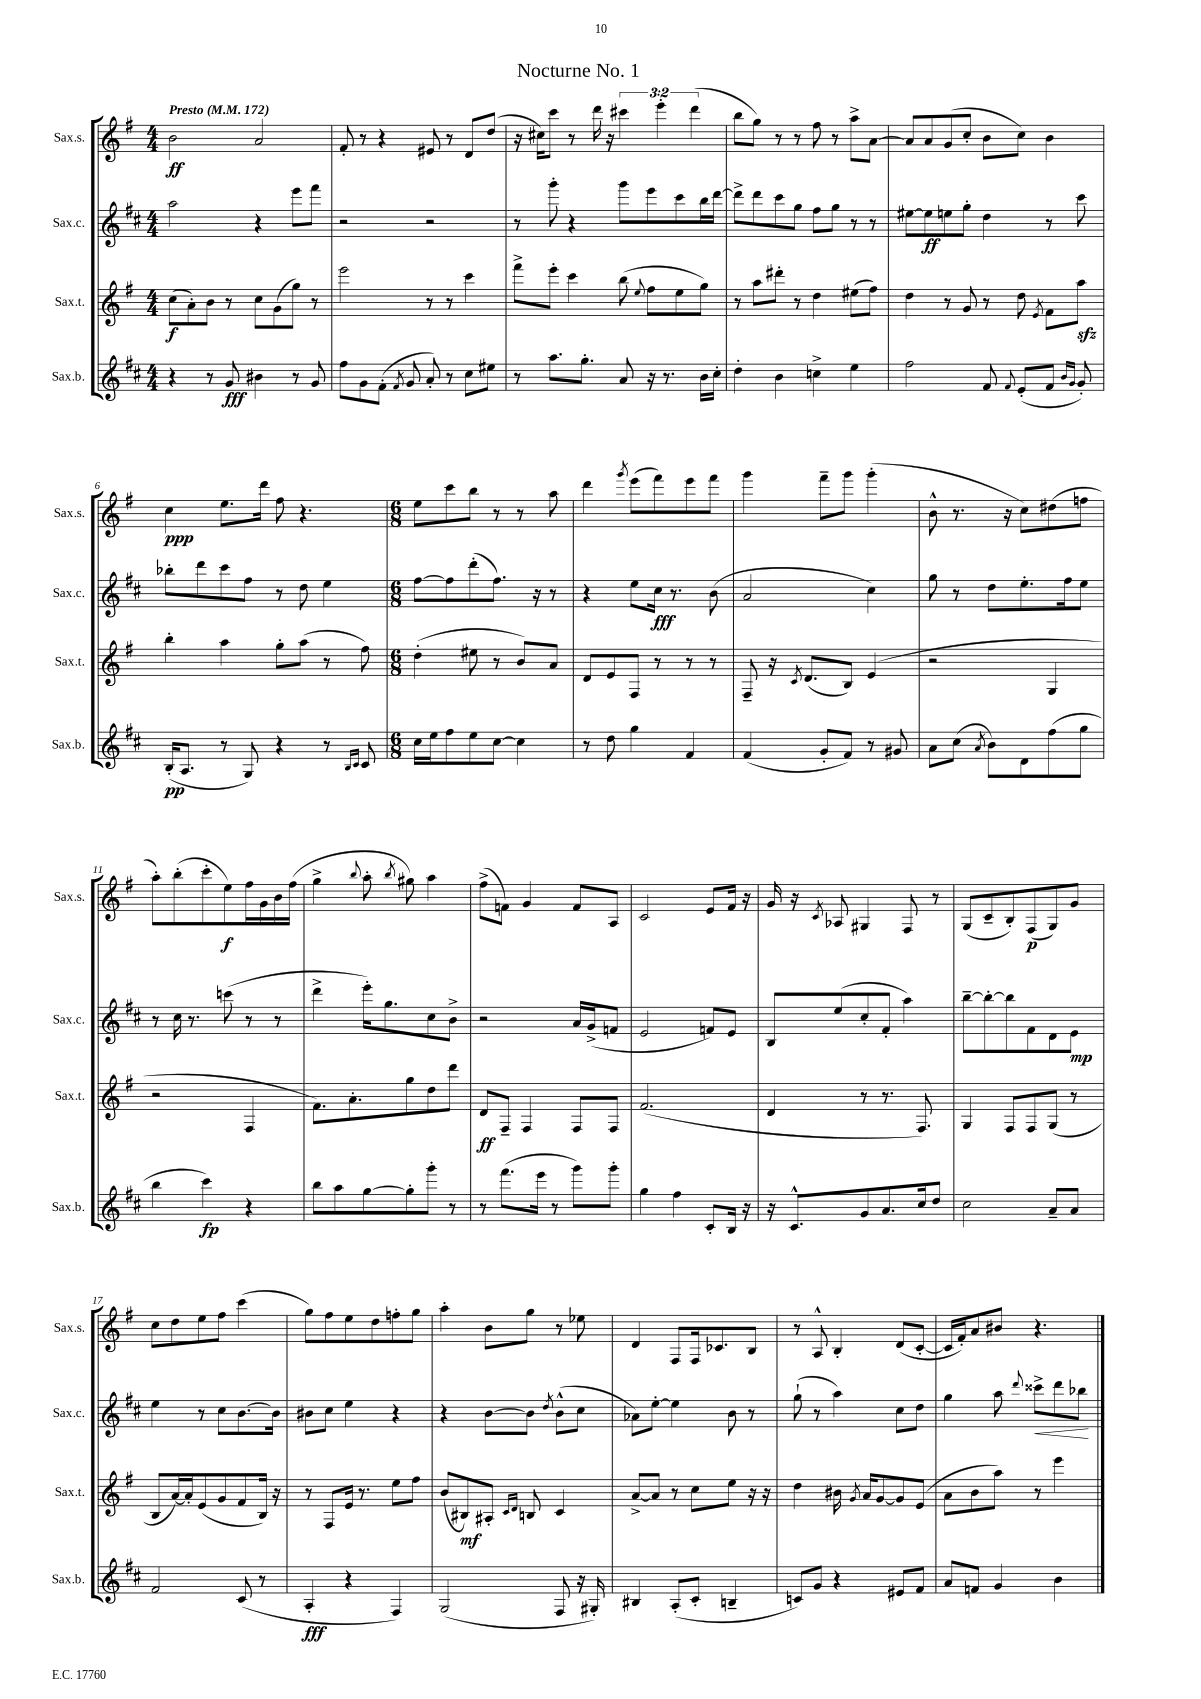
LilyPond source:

\header { title = "Nocturne No. 1" }
<<
\new StaffGroup <<
\new Staff = "s0" \with { instrumentName = "Sax.s." shortInstrumentName = "Sax.s." } {
    \clef treble \key g \major \numericTimeSignature \time 4/4 \override Staff.TupletNumber.text = #tuplet-number::calc-fraction-text \tempo "Presto" 4 = 172
    \autoBeamOff b'2\ff a'2 |
    fis'8-. r8 r4 eis'8 r8 d'8[ d''8]( |
    r16 cis''16[) c'''8] r8 d'''16 r16 \tuplet 3/2 { cis'''4 e'''4-. d'''4( } |
    b''8[ g''8]) r8 r8 fis''8 r8 a''8[-> a'8]~ |
    a'8[ a'8 g'8( c''8]-. b'8[ c''8]) b'4 |
    c''4\ppp e''8.[ d'''16] fis''8 r4. |
    \numericTimeSignature \time 6/8 e''8[ c'''8 b''8] r8 r8 a''8 |
    d'''4 \acciaccatura { g'''8 } e'''8[( fis'''8) e'''8 fis'''8] |
    g'''4 fis'''8[-- g'''8] g'''4-.( |
    b'8-^ r8. r16 c''8[) dis''8( f''8] |
    a''8[-.) b''8-.( c'''8-. e''8\f) fis''16 g'16 b'16 fis''16]( |
    g''4-> \appoggiatura { b''8 } a''8-. \acciaccatura { b''8 } gis''8) a''4 |
    fis''8[->( f'8]) g'4 f'8[ a8] |
    c'2 e'8[ fis'16] r16 |
    g'16 r16 \acciaccatura { c'8 } aes8 gis4 fis8 r8 |
    g8[( c'8-- b8-.) fis8\p( g8) g'8] |
    c''8[ d''8 e''8 fis''8] c'''4( |
    g''8[) fis''8 e''8 d''8 f''8-. g''8] |
    a''4-. b'8[ g''8] r8 ees''8 |
    d'4 fis8[ fis16 ces'8. b8] |
    r8 a8-^ b4-. d'8[( c'8]~-. |
    c'16[ fis'16-.) a'8 bis'8] r4. \bar "|." |
}
\new Staff = "s1" \with { instrumentName = "Sax.c." shortInstrumentName = "Sax.c." } {
    \clef treble \key d \major \numericTimeSignature \time 4/4
    \autoBeamOff a''2 r4 e'''8[ fis'''8] |
    r2 r2 |
    r8 g'''8-. r4 g'''8[ e'''8 cis'''8 b''16 d'''16]~ |
    d'''8[-> d'''8 cis'''8 g''8] fis''8[ g''8] r8 r8 |
    eis''8[~ eis''8\ff e''8 g''8]-. d''4 r8 cis'''8 |
    bes''8[-. d'''8 cis'''8 fis''8] r8 d''8 e''4 |
    \numericTimeSignature \time 6/8 fis''8[~ fis''8 d'''8-.( fis''8.]) r16 r8 |
    r4 e''8[ cis''16]\fff r8. b'8( |
    a'2 cis''4) |
    g''8 r8 d''8[ e''8.-. fis''16 e''8] |
    r8 cis''16 r8. c'''8( r8 r8 |
    d'''4-> e'''16[-.) g''8. cis''8 b'8]-> |
    r2 a'16[ g'16->( f'8] |
    e'2 f'8[) e'8] |
    b8[ e''8( cis''8-. fis'8]-. a''4) |
    b''8[~-- b''8~-. b''8 fis'8 d'8 e'8]\mp |
    e''4 r8 cis''8[ b'8.~ b'16] |
    bis'8[ cis''8] e''4 r4 |
    r4 b'8[~ b'8] \acciaccatura { d''8 } b'8[-^( cis''8] |
    aes'8[) e''8]~-. e''4 b'8 r8 |
    g''8-!( r8 a''4) cis''8[ d''8] |
    g''4 a''8 \appoggiatura { d'''8 } cisis'''8[->\< d'''8 bes''8]\! \bar "|." |
}
\new Staff = "s2" \with { instrumentName = "Sax.t." shortInstrumentName = "Sax.t." } {
    \clef treble \key g \major \numericTimeSignature \time 4/4
    \autoBeamOff c''8[\f( a'8-.) b'8] r8 c''8[ g'8( g''8]) r8 |
    e'''2 r8 r8 c'''4 |
    fis'''8[-> e'''8]-. c'''4 b''8( \appoggiatura { e''8 } fis''8[ e''8 g''8]) |
    r8 a''8[ dis'''8]-. r8 d''4 eis''8[( fis''8]) |
    d''4 r8 g'8 r8 d''8 \acciaccatura { e'8 } fis'8[ a''8]\sfz |
    b''4-. a''4 g''8[-. a''8]( r8 fis''8) |
    \numericTimeSignature \time 6/8 d''4-.( eis''8 r8 b'8[) a'8] |
    d'8[ e'8 fis8] r8 r8 r8 |
    fis8-- r16 \acciaccatura { c'8 } d'8.[( b8]) e'4( |
    r2 g4 |
    r2 fis4 |
    fis'8.[) a'8.-. g''8 d''8 d'''8] |
    d'8[\ff fis8]-- fis4 fis8[ fis8] |
    fis'2.( |
    d'4 r8 r8. fis8.) |
    g4 fis8[ fis8 g8]( r8 |
    b8[ a'16~) a'16-. e'8( g'8 fis'8 b16]) r16 |
    r8 fis8[ e'16] r8. e''8[ fis''8] |
    b'8[( bis8\mf) ais8]-. \grace { c'16[ d'16] } b8 c'4 |
    a'8[~-> a'8] r8 c''8[ e''8] r16 r16 |
    d''4 bis'16 \acciaccatura { g'8 } a'16[ g'8~ g'8 e'8]( |
    a'8[ b'8 a''8]) r8 e'''4 \bar "|." |
}
\new Staff = "s3" \with { instrumentName = "Sax.b." shortInstrumentName = "Sax.b." } {
    \clef treble \key d \major \numericTimeSignature \time 4/4
    \autoBeamOff r4 r8 g'8\fff bis'4 r8 g'8 |
    fis''8[ g'8 fis'8]-.( \acciaccatura { fis'8 } g'8 a'8-.) r8 cis''8[ eis''8] |
    r8 a''8.[ g''8.]-. a'8 r16 r8. b'16[ cis''16]-. |
    d''4-. b'4 c''4-> e''4 |
    fis''2 fis'8 \appoggiatura { fis'8 } e'8[-.( fis'8] \grace { b'16[ g'16] } g'8-.) |
    b16[-.\pp( a8.] r8 g8) r4 r8 \grace { b16[ cis'16] } cis'8 |
    \numericTimeSignature \time 6/8 cis''16[ e''16 fis''8 e''8 cis''8]~ cis''4 |
    r8 d''8 g''4 fis'4 |
    fis'4( g'8[-. fis'8]) r8 gis'8 |
    a'8[ cis''8]( \acciaccatura { a'8 } b'8[) d'8 fis''8( g''8] |
    b''4 cis'''4\fp) r4 |
    b''8[ a''8 g''8~ g''8-. g'''8]-. r8 |
    r8 fis'''8.[( e'''16] r8 g'''8[) g'''8]-. |
    g''4 fis''4 cis'8[-. b16] r16 |
    r16 cis'8.[-^ g'8 a'8. cis''16 d''8] |
    cis''2 a'8[-- a'8] |
    fis'2 cis'8( r8 |
    a4-.\fff r4 fis4) |
    g2( fis8 r16 gis16-.) |
    bis4 a8[-.( cis'8]-. b4-- |
    c'8[) g'8] r4 eis'8[ fis'8] |
    a'8[ f'8] g'4 b'4 \bar "|." |
}
>>
>>
